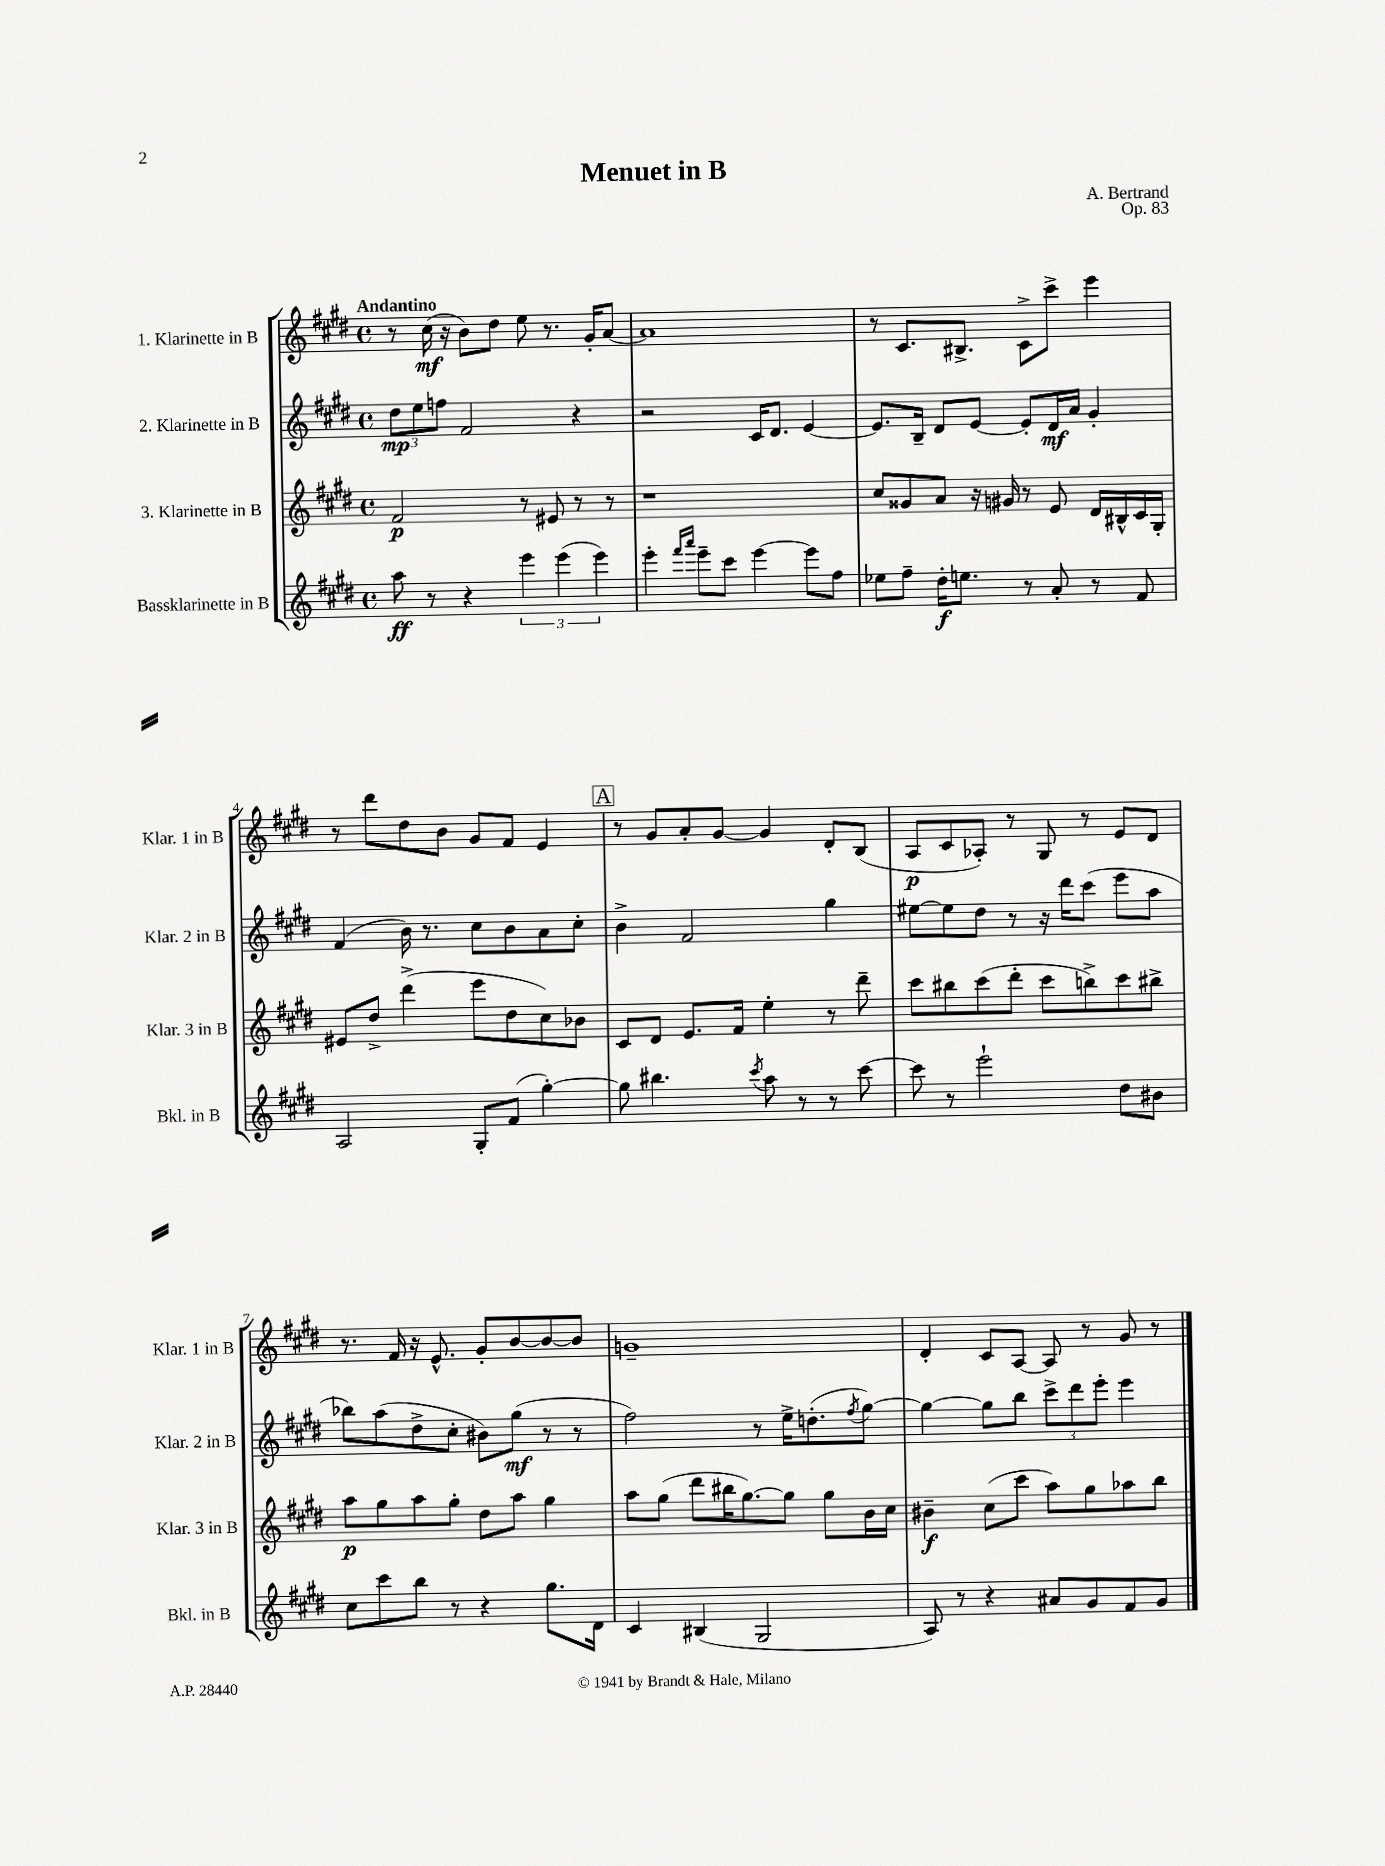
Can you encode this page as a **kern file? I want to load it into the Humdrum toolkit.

**kern	**kern	**kern	**kern
*staff4	*staff3	*staff2	*staff1
*clefG2	*clefG2	*clefG2	*clefG2
*k[f#c#g#d#]	*k[f#c#g#d#]	*k[f#c#g#d#]	*k[f#c#g#d#]
*M4/4	*M4/4	*M4/4	*M4/4
*met(c)	*met(c)	*met(c)	*met(c)
8aa	2f#	12dd#	8r
.	.	12ee	.
8r	.	.	(16cc#
.	.	12ff	.
.	.	.	16r
4r	.	2f#	8b)
.	.	.	8dd#
6eee	8r	.	8ee
.	8e#	.	8.r
(6eee	.	.	.
.	8r	4r	.
.	.	.	16g#'
6eee)	.	.	.
.	8r	.	[8a
=	=	=	=
4eee'	1r	2r	1a]
16qqfff#	.	.	.
16qqaaa	.	.	.
8eee~	.	.	.
8ccc#	.	.	.
[4eee	.	16c#	.
.	.	8.d#	.
8eee]	.	[4e	.
8ff#	.	.	.
=	=	=	=
8ee-	8cc#	8.e]	8r
8ff#~	8g##	.	8.c#
.	.	16B~	.
16dd#'	8a	8d#	.
8.ee	.	.	8.B#^
.	16r	[8e	.
.	16g#	.	.
8r	8r	8e']	8c#^
8a'	8e	16d#	8ccc#^
.	.	16a	.
8r	16d#	4g#'	4eee
.	16B#^^	.	.
8f#	16c#	.	.
.	16G#'	.	.
=	=	=	=
2A	8e#	(4f#	8r
.	8dd#^	.	8ddd#
.	(4ddd#^	16b)	8dd#
.	.	8.r	.
.	.	.	8b
8G#'	8eee	8cc#	8g#
(8f#	8dd#	8b	8f#
[4gg#')	8cc#)	8a	4e
.	8b-	8cc#'	.
=	=	=	=
8gg#]	8c#	4b^	8r
4.bb#	8d#	.	8g#
.	8.e	2f#	8a'
.	.	.	[8g#
.	16f#	.	.
8qccc#	.	.	.
8aa	4ee'	.	4g#]
8r	.	.	.
8r	8r	4gg#	8d#'
[8ccc#	8ddd#~	.	(8B
=	=	=	=
8ccc#]	8ccc#	[8ee#	8A
8r	8bb#	8ee#]	8c#
2eee`	(8ccc#	8dd#	8A-')
.	8ddd#'	8r	8r
.	8ccc#	16r	8G#
.	.	16ddd#	.
.	8bb^)	(8ccc#	8r
8dd#	8ccc#	8eee	8e
8b#	8bb#^	8aa	8d#
=	=	=	=
8cc#	8aa	8bb-)	8.r
8ccc#	8gg#	(8aa	.
.	.	.	16f#
8bb	8aa	8dd#^	16r
.	.	.	8.e^^
8r	8gg#'	8cc#'	.
4r	8dd#	8b#)	8g#'
.	8aa	(8gg#	[8b
8.gg#	4gg#	8r	8b_
.	.	8r	8b]
16d#	.	.	.
=	=	=	=
4c#	8aa	2ff#)	1g~
.	(8gg#	.	.
(4B#	8ddd#	.	.
.	16bb#	.	.
.	[8.gg#)	.	.
2G#	.	8r	.
.	8gg#]	16ee^	.
.	.	(8.dd'	.
.	8gg#	.	.
.	.	8qff#	.
.	16b	[8gg#)	.
.	16cc#	.	.
=	=	=	=
8A)	4b#~	4gg#_	4d#'
8r	.	.	.
4r	(8cc#	8gg#]	8c#
.	8ccc#	8bb	[8A
8a#	8aa)	12ccc#^	8A]
.	.	12ddd#	.
8g#	8gg#	.	8r
.	.	12eee'	.
8f#	8aa-	4eee	8g#
8g#	8bb	.	8r
==	==	==	==
*-	*-	*-	*-
